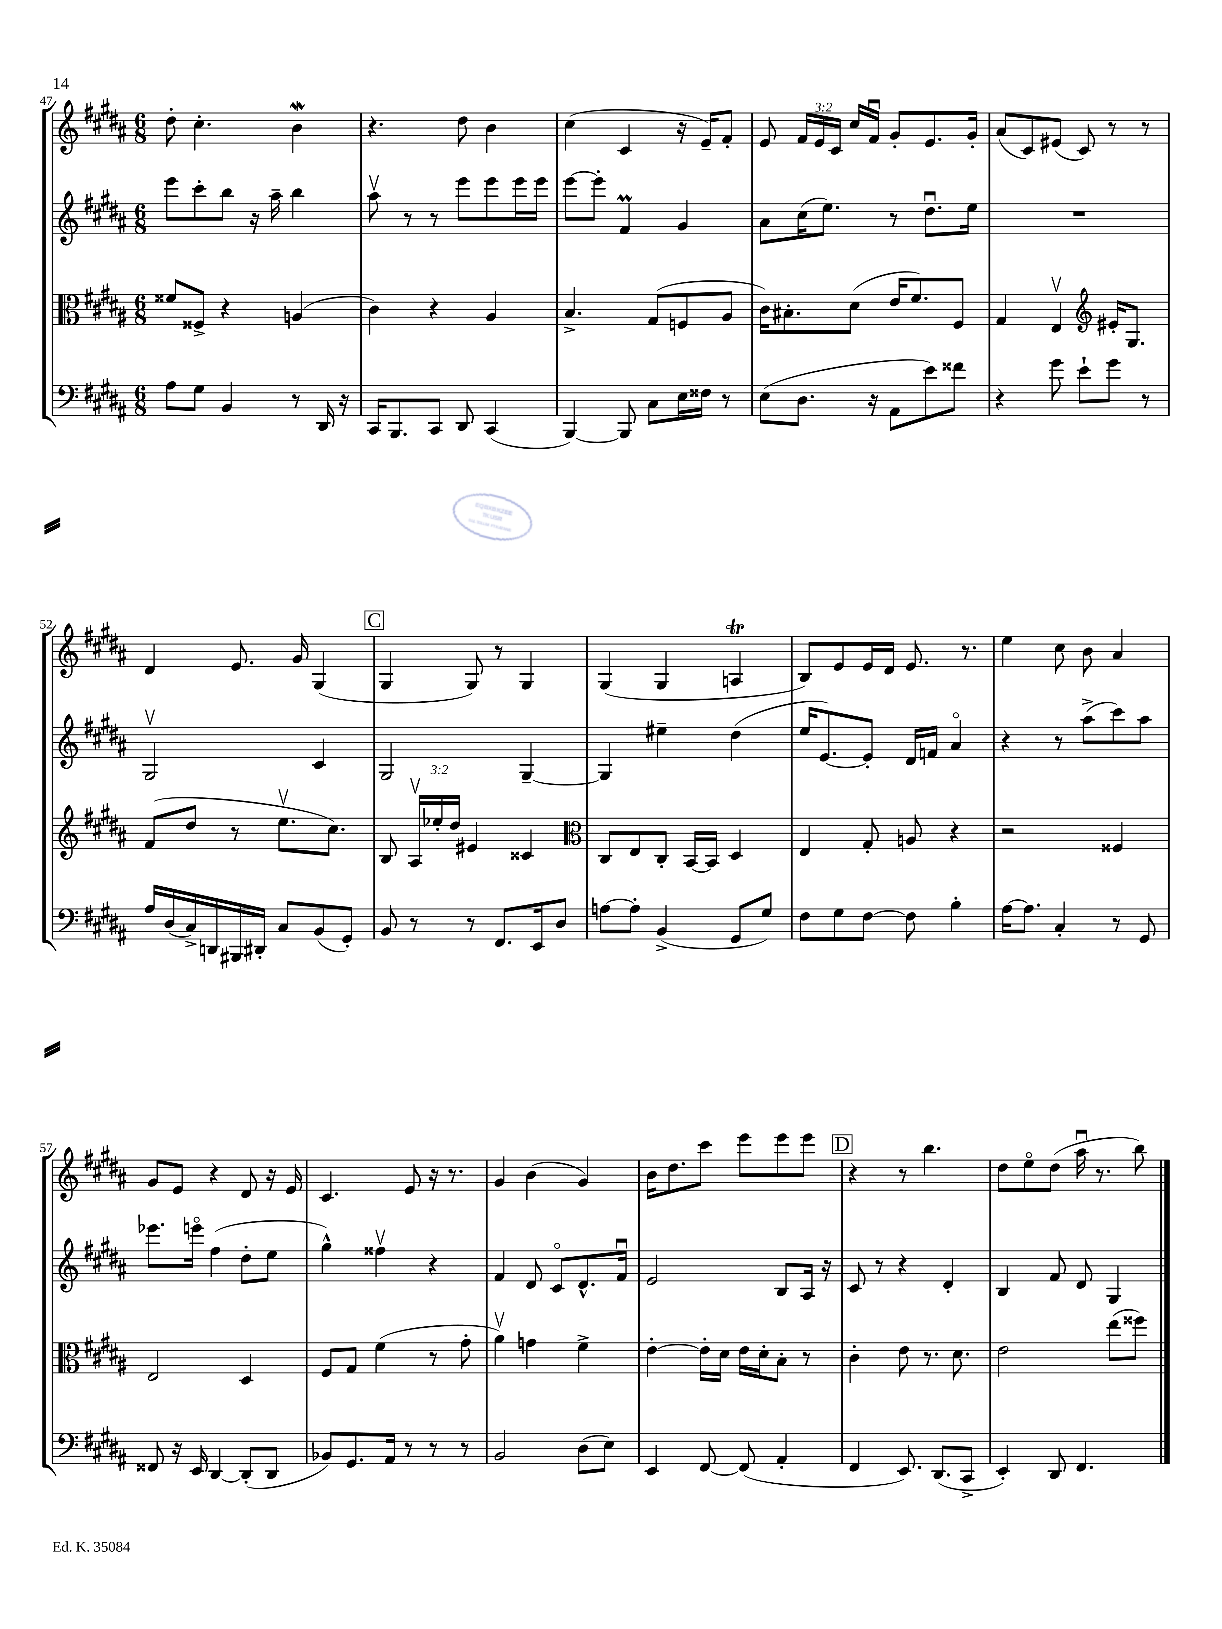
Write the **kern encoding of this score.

**kern	**kern	**kern	**kern
*staff4	*staff3	*staff2	*staff1
*clefF4	*clefC3	*clefG2	*clefG2
*k[f#c#g#d#a#]	*k[f#c#g#d#a#]	*k[f#c#g#d#a#]	*k[f#c#g#d#a#]
*M6/8	*M6/8	*M6/8	*M6/8
8A#	8f##	8eee	8dd#'
8G#	8F##^	8ccc#'	4.cc#'
4BB	4r	8bb	.
.	.	16r	.
.	.	16aa#~	.
8r	(4A	4bb	4b
16DD#	.	.	.
16r	.	.	.
=	=	=	=
16CC#	4c#)	8aa#v	4.r
8.BBB	.	.	.
.	.	8r	.
8CC#	4r	8r	.
8DD#	.	8eee	8dd#
(4CC#	4A#	8eee	4b
.	.	16eee	.
.	.	16eee	.
=	=	=	=
[4BBB)	4.B^	[8eee	(4cc#
.	.	8eee']	.
8BBB]	.	4f#	4c#
8C#	(8G#	.	.
16E	8F	4g#	16r
16F##	.	.	16e~)
8r	8A#	.	8f#'
=	=	=	=
(8E	16c#)	8a#	8e
.	8.B#'	.	.
8.D#	.	(16cc#	24f#
.	.	.	24e
.	.	8.ee)	.
.	.	.	24c#
.	(8d#	.	16cc#
16r	.	.	16f#u
8AA#	16e	8r	8g#'
.	8.f#)	.	.
8e)	.	8.dd#u	8.e
8f##	8F#	.	.
.	.	16ee	16g#'
=	=	=	=
4r	4G#	2.r	(8a#
.	.	.	8c#)
8g#	4Ev	.	(8e#
8e`	.	.	8c#)
*	*clefG2	*	*
8g#	16e#'	.	8r
.	8.G#	.	.
8r	.	.	8r
=	=	=	=
16A#	(8f#	2G#v	4d#
(16D#	.	.	.
16C#^)	8dd#	.	.
16DD	.	.	.
16BBB#	8r	.	8.e
16DD#'	.	.	.
8C#	8.eev	.	.
.	.	.	16g#
(8BB	.	4c#	(4G#
.	8.cc#)	.	.
8GG#')	.	.	.
=	=	=	=
8BB	8B	2G#	4G#
8r	24A#v	.	.
.	24ee-'	.	.
.	24dd#	.	.
8r	4e#	.	8G#)
8.FF#	.	.	8r
.	4c##	[4G#~	4G#
16EE	.	.	.
8D#	.	.	.
=	=	=	=
*	*clefC3	*	*
[8A	8C#	4G#]	(4G#
8A']	8E	.	.
(4BB^	8C#'	4ee#~	4G#
.	[16BB	.	.
.	16BB]	.	.
8GG#	4D#	(4dd#	4A
8G#)	.	.	.
=	=	=	=
8F#	4E	16ee	8B)
.	.	[8.e)	.
8G#	.	.	8e
[8F#	8G#'	8e']	16e
.	.	.	16d#
8F#]	8A	16d#	8.e
.	.	16f	.
4B'	4r	4a#o	.
.	.	.	8.r
=	=	=	=
[16A#	2r	4r	4ee
8.A#]	.	.	.
4C#'	.	8r	8cc#
.	.	(8aa#^	8b
8r	4F##	8ccc#)	4a#
8GG#	.	8aa#	.
=	=	=	=
8FF##	2E	8.eee-	8g#
16r	.	.	8e
16EE	.	16eeeo	.
[4DD#	.	(4ff#	4r
(8DD#']	4D#	8dd#'	8d#
8DD#	.	8ee	16r
.	.	.	16e
=	=	=	=
8BB-)	8F#	4gg#^^)	4.c#
8.GG#	8G#	.	.
.	(4f#	4ff##v	.
16AA#	.	.	.
8r	.	.	8e
8r	8r	4r	16r
.	.	.	8.r
8r	8g#'	.	.
=	=	=	=
2BB	4a#v)	4f#	4g#
.	4g	8d#	(4b
.	.	8c#o	.
(8D#	4f#^	8.d#^^	4g#)
8E)	.	.	.
.	.	16f#u	.
=	=	=	=
4EE	[4e'	2e	16b
.	.	.	8.dd#
[8FF#	16e']	.	8ccc#
.	16d#	.	.
(8FF#]	16e	.	8eee
.	16d#'	.	.
4AA#'	8B'	8B	8eee
.	8r	16A#	8eee
.	.	16r	.
=	=	=	=
4FF#	4c#'	8c#	4r
.	.	8r	.
8.EE)	8e	4r	8r
.	8.r	.	4.bb
(8.DD#	.	.	.
.	.	4d#'	.
.	8.d#	.	.
8CC#^	.	.	.
=	=	=	=
4EE')	2e	4B	8dd#
.	.	.	8eeo
8DD#	.	8f#	(8dd#
4.FF#	.	8d#	16aa#u
.	.	.	8.r
.	(8ee	4G#	.
.	8ff##)	.	8bb)
==	==	==	==
*-	*-	*-	*-
